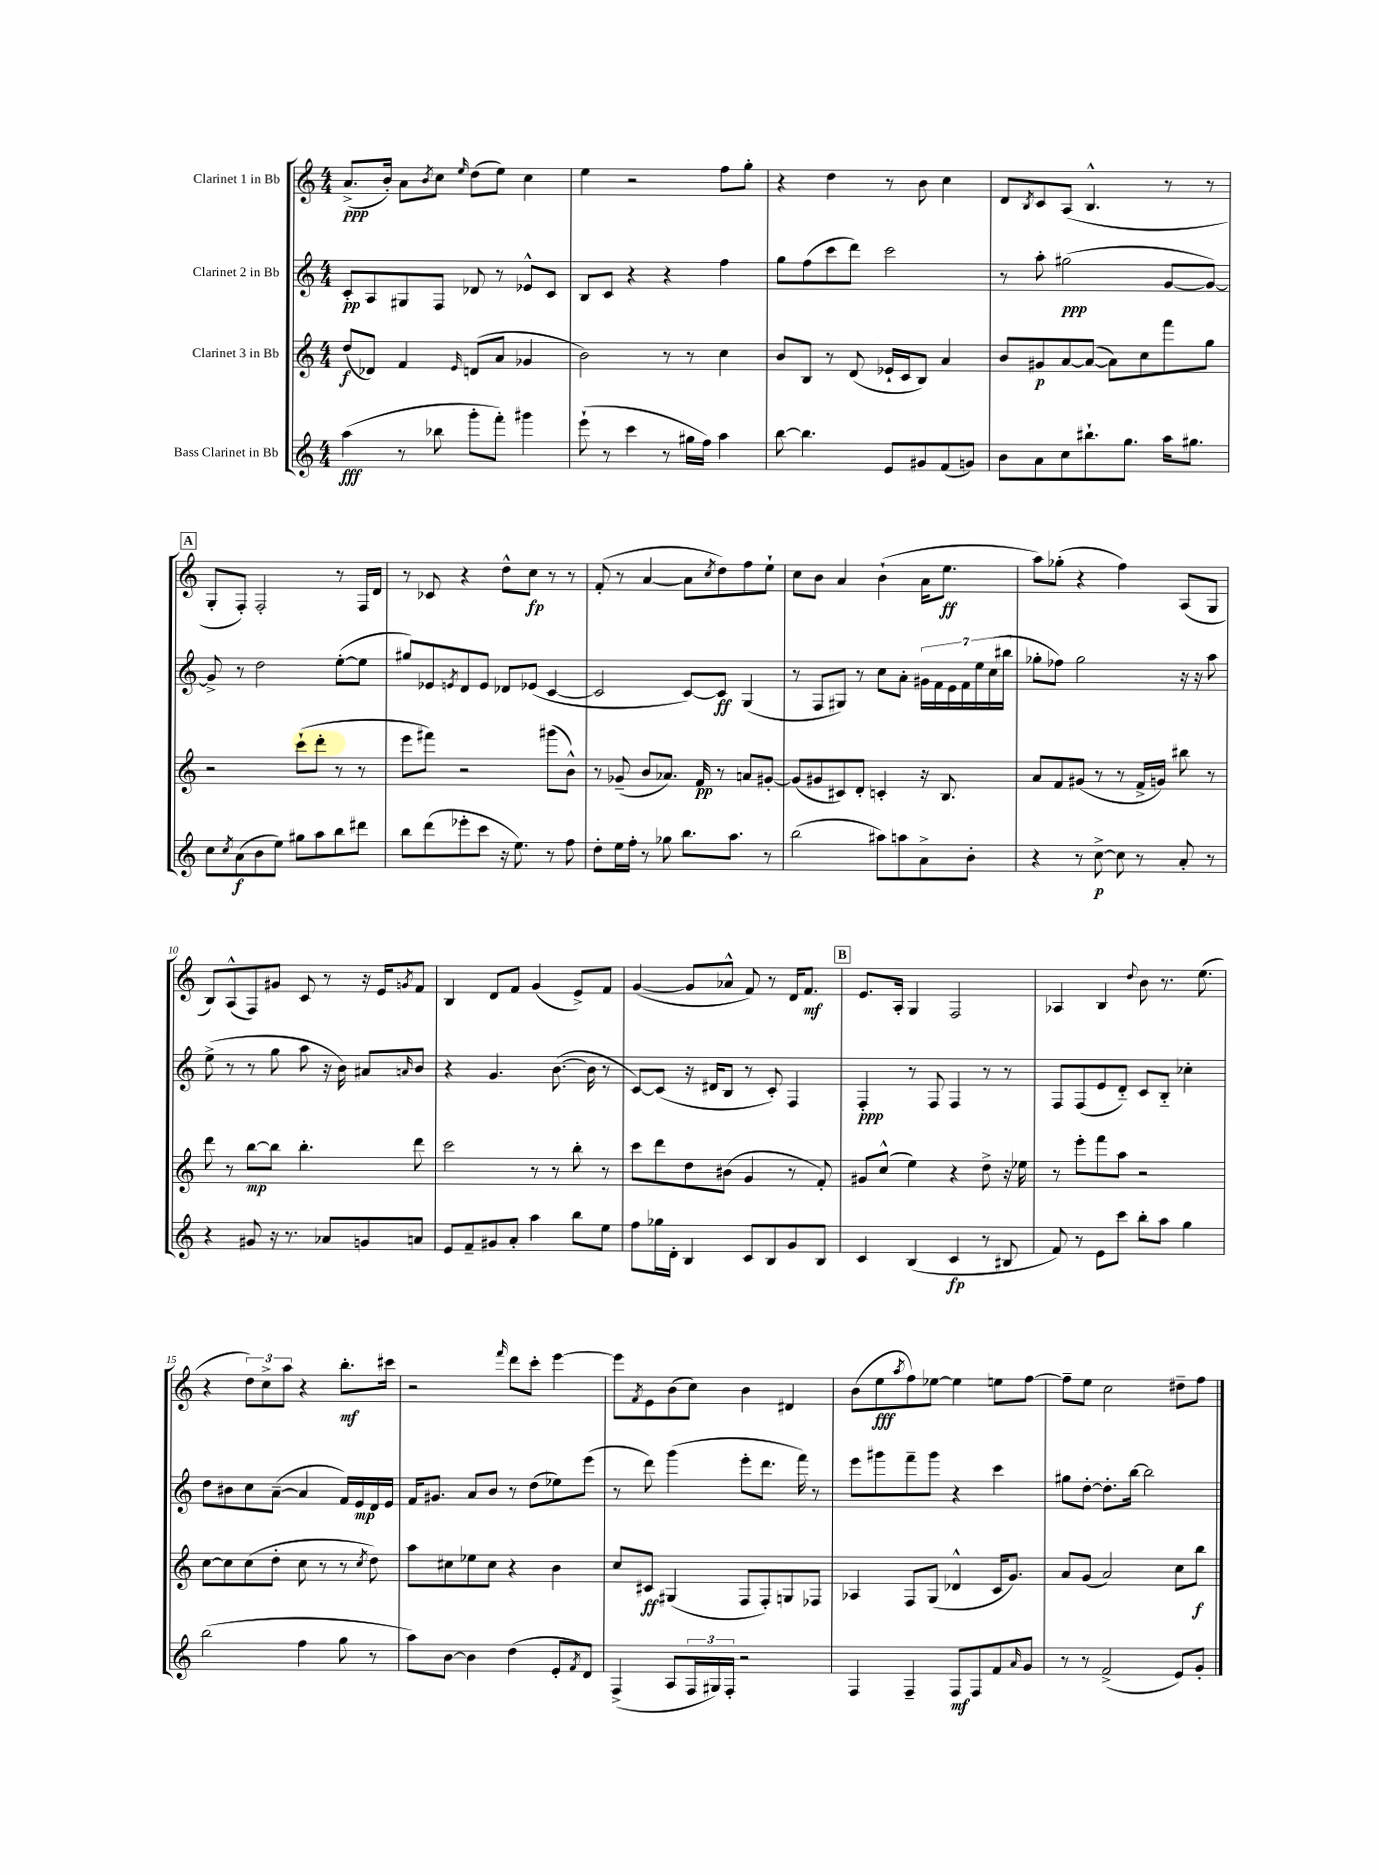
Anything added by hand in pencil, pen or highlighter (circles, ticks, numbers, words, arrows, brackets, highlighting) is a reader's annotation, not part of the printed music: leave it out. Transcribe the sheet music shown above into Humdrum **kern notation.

**kern	**kern	**kern	**kern
*staff4	*staff3	*staff2	*staff1
*clefG2	*clefG2	*clefG2	*clefG2
*k[]	*k[]	*k[]	*k[]
*M4/4	*M4/4	*M4/4	*M4/4
(4aa\	(8dd/L	8c'/L	(8.a^/L
.	8d-/J)	8A/	.
.	.	.	16b'/Jk)
8r	4f/	8G#/	8a\L
.	.	.	8qb/
8bb-\	.	8F/J	8cc\J
.	16qqe/	.	16qqee/
8ggg'\L	(8d/L	8d-/	(8dd\L
8fff'\J)	8a/J	8r	8ee\J)
4ggg#\	4g-/	8e-^^/L	4cc\
.	.	8c/J	.
=	=	=	=
(8eee`\	2b\)	8B/L	4ee\
8r	.	8c/J	.
4ccc\	.	4r	2r
8r	8r	4r	.
16gg#\LL	8r	.	.
16ff\JJ)	.	.	.
4aa\	4cc\	4ff\	8ff\L
.	.	.	8gg'\J
=	=	=	=
[8bb\	8b/L	8gg\L	4r
4.bb\]	8B/J	(8ff\	.
.	8r	8ccc\	4dd\
.	(8d/	8ddd\J)	.
8e/L	16e-`/LL	2ccc\	8r
.	16c/J	.	.
8g#/	8B/J)	.	8b\
(8f/	4a/	.	4cc\
8g/J)	.	.	.
=	=	=	=
8b\L	8b/L	8r	8d/L
.	.	.	8qB/
8a\	8g#/	8aa'\	8c/
8cc\	[8a/	(2gg#\	(8A/J
8.bb#`\	(8a/_J	.	4.B^^/
.	8a\]L)	.	.
8.gg\J	.	.	.
.	8cc\	.	.
16aa\LK	8fff\	[8g/L	8r
8.gg#\J	.	.	.
.	8gg\J	8g/_J)	8r
=	=	=	=
8cc\L	2r	8g^/]	8G'/L
8qcc/	.	.	.
(8a\	.	8r	8F'/J)
8b\	.	2dd\	2F'/
8ee\J)	.	.	.
8gg#\L	(8ccc`\L	.	.
8aa\	8ddd'\J	.	.
8bb\	8r	([8ee'\L	8r
8ddd#\J	8r	8ee\]J	16F/LL
.	.	.	16d/JJ
=	=	=	=
8bb\L	8eee\L	8gg#/L)	8r
(8ddd\	8fff#\J)	8e-/	8c-/
.	.	8qe/	.
8eee-'\	2r	8d/	4r
8ccc\J	.	8e/J	.
16r	.	8d-/L	8dd^^\L
8.ee\)	.	.	.
.	.	(8e-/J	8cc\J
8r	(8ggg#\L	[4c/	8r
8ff\	8b^^\J)	.	8r
=	=	=	=
8dd'\L	8r	2c/]	(8f'/
16ee\L	(8g-~/	.	8r
16ff'\JJ	.	.	.
8r	8b/L	.	[4a/
8gg-\	8.a-/J)	.	.
8.bb\L	.	[8c/L)	8a\]L
.	16f/	.	.
.	.	.	8qcc/
.	8r	8c/]J	8dd\)
8.aa\J	.	.	.
.	8a/L	(4G/	8ff\
8r	[8g#'/J	.	8ee`\J
=	=	=	=
(2bb\	(8g#/]L	8r	8cc\L
.	8g#/	8F/L	8b\J
.	8c#/)	8G#/J)	4a/
.	8d'/J	8r	.
8aa#\L)	4c'/	8cc\L	(4b`\
8aa\	.	8a'\J	.
8a^\	16r	28g#\LL	16a\LK
.	.	28f\	.
.	8.B/	.	8.ee\J
.	.	28e\	.
.	.	28f\	.
8b'\J	.	.	.
.	.	28ee\	.
.	.	(28cc\	.
.	.	28bb#\JJ	.
=	=	=	=
4r	8a/L	8gg-'\L	8aa\L)
.	8f/	8ff-\J)	(8gg-'\J
8r	(8g#/J	2gg-\	4r
[8cc^\	8r	.	.
8cc\]	8r	.	4ff\)
8r	16f^/LL	.	.
.	16g/JJ)	.	.
8a'/	8bb#\	16r	(8A/L
.	.	16r	.
8r	8r	8aa\	8G/J
=	=	=	=
4r	8ddd\	(8ee^\	8B/L)
.	8r	8r	(8A^^/
8g#/	[8bb\L	8r	8F/)
16r	8bb\]J	8gg\	8g#/J
8.r	.	.	.
.	4.bb'\	8aa\	8c/
8a-/L	.	16r	8r
.	.	16b\)	.
8g/	.	8a#/L	16r
.	.	.	16e/LK
.	.	16qqa/	8qg/
8a/J	8ddd\	8b/J	8f/J
=	=	=	=
8e/L	2ccc\	4r	4B/
8f~/	.	.	.
8g#/	.	4.g/	8d/L
8a'/J	.	.	8f/J
4aa\	8r	.	(4g/
.	8r	([8.b\	.
8bb\L	8bb'\	.	8e^/L)
.	.	16b\]	.
8ee\J	8r	8r	8f/J
=	=	=	=
8ff\L	8ccc\L	[8c/L)	([4g/
16gg-\L	8ddd\	(8c/]J	.
16d'\JJ	.	.	.
4B/	8dd\	16r	8g/]L
.	.	16d#/LK	.
.	(8b#\J	8B/J	8a-^^/J
8c/L	4g/	8r	8f/)
8B/	.	8c'/)	8r
8g/	8r	4F/	16d/LK
.	.	.	8.f/J
8B/J	8f'/)	.	.
=	=	=	=
4c/	8g#/L	4F'/	8.e/L
.	(8cc^^/J	.	.
.	.	.	16A'/Jk
(4B/	4ee\)	8r	4G/
.	.	8F/	.
4c/	4r	4F/	2F/
8r	8dd^\	8r	.
8B#/	16r	8r	.
.	16ee-\	.	.
=	=	=	=
8f/)	8r	8F/L	4A-/
8r	8eee'\L	(8F/	.
8e\L	8fff\	8e/	4B/
8ccc\J	8aa\J	8d'~/J)	.
.	.	.	8qqdd/
8bb'\L	2r	8c/L	8b\
8aa\J	.	8B'~/J	8.r
4gg\	.	4cc-'\	.
.	.	.	(8.ee\
=	=	=	=
(2bb\	[8cc\L	8dd\L	4r
.	8cc\]	8b#\	.
.	(8cc\	8cc\	12dd\L)
.	.	.	12cc^\
.	8dd'\J	([8a~\J	.
.	.	.	12aa\J
4ff\	8cc\	4a/]	4r
.	8r	.	.
8gg\	8r	16f/LL)	8.bb'\L
.	.	16e/	.
.	8qcc/	.	.
8r	8dd\)	16d/	.
.	.	16e/JJ	16ccc#\Jk
=	=	=	=
8aa\L)	8aa\L	16f/LK	2r
.	.	8.g#/J	.
[8b\J	8cc#\	.	.
4b\]	8ee-\	8a/L	.
.	8cc#\J	8b/J	.
.	.	.	16qqfff/
(4dd\	4r	8r	8ddd\L
.	.	(8dd\L	8ccc'\J
8e'/L	4b\	8ee-\)	[4eee\
8qf/	.	.	.
8d/J)	.	(8eee\J	.
=	=	=	=
(4F^/	8cc/L	8r	8eee\]L
.	.	.	8qf/
.	8c#/J	8ddd\)	8e\
8A/L	(4G#/	(4ggg\	(8b\
24F/L	.	.	8cc\J)
24G#/)	.	.	.
24F'/JJ	.	.	.
2r	8F/L	8eee'\L	4b\
.	8F'/)	8.ddd\J	.
.	8G/	.	4d#/
.	.	16fff\)	.
.	8F-/J	8r	.
=	=	=	=
4F/	4A-/	8eee\L	(8b\L
.	.	8ggg#\	8ee\
.	.	.	8qaa/
4F~/	8F/L	8fff~\	8ff\)
.	(8G/J	8ggg#\J	[8ee-\J
8F/L	4d-^^/	4r	4ee-\]
8F/	.	.	.
8f/	16c/LK	4ccc\	8ee\L
.	8.g/J)	.	.
16qqa/	.	.	.
8g/J	.	.	[8ff\J
=	=	=	=
8r	8a/L	8gg#\L	8ff~\]L
8r	(8g/J	[8dd'\J	8ee\J
(2f^/	2a/)	8.dd'\]L	2cc\
.	.	[16bb\Jk	.
.	.	2bb\]	.
8e/L)	8cc\L	.	8dd#~\L
8g'/J	8bb\J	.	8ff\J
==	==	==	==
*-	*-	*-	*-
